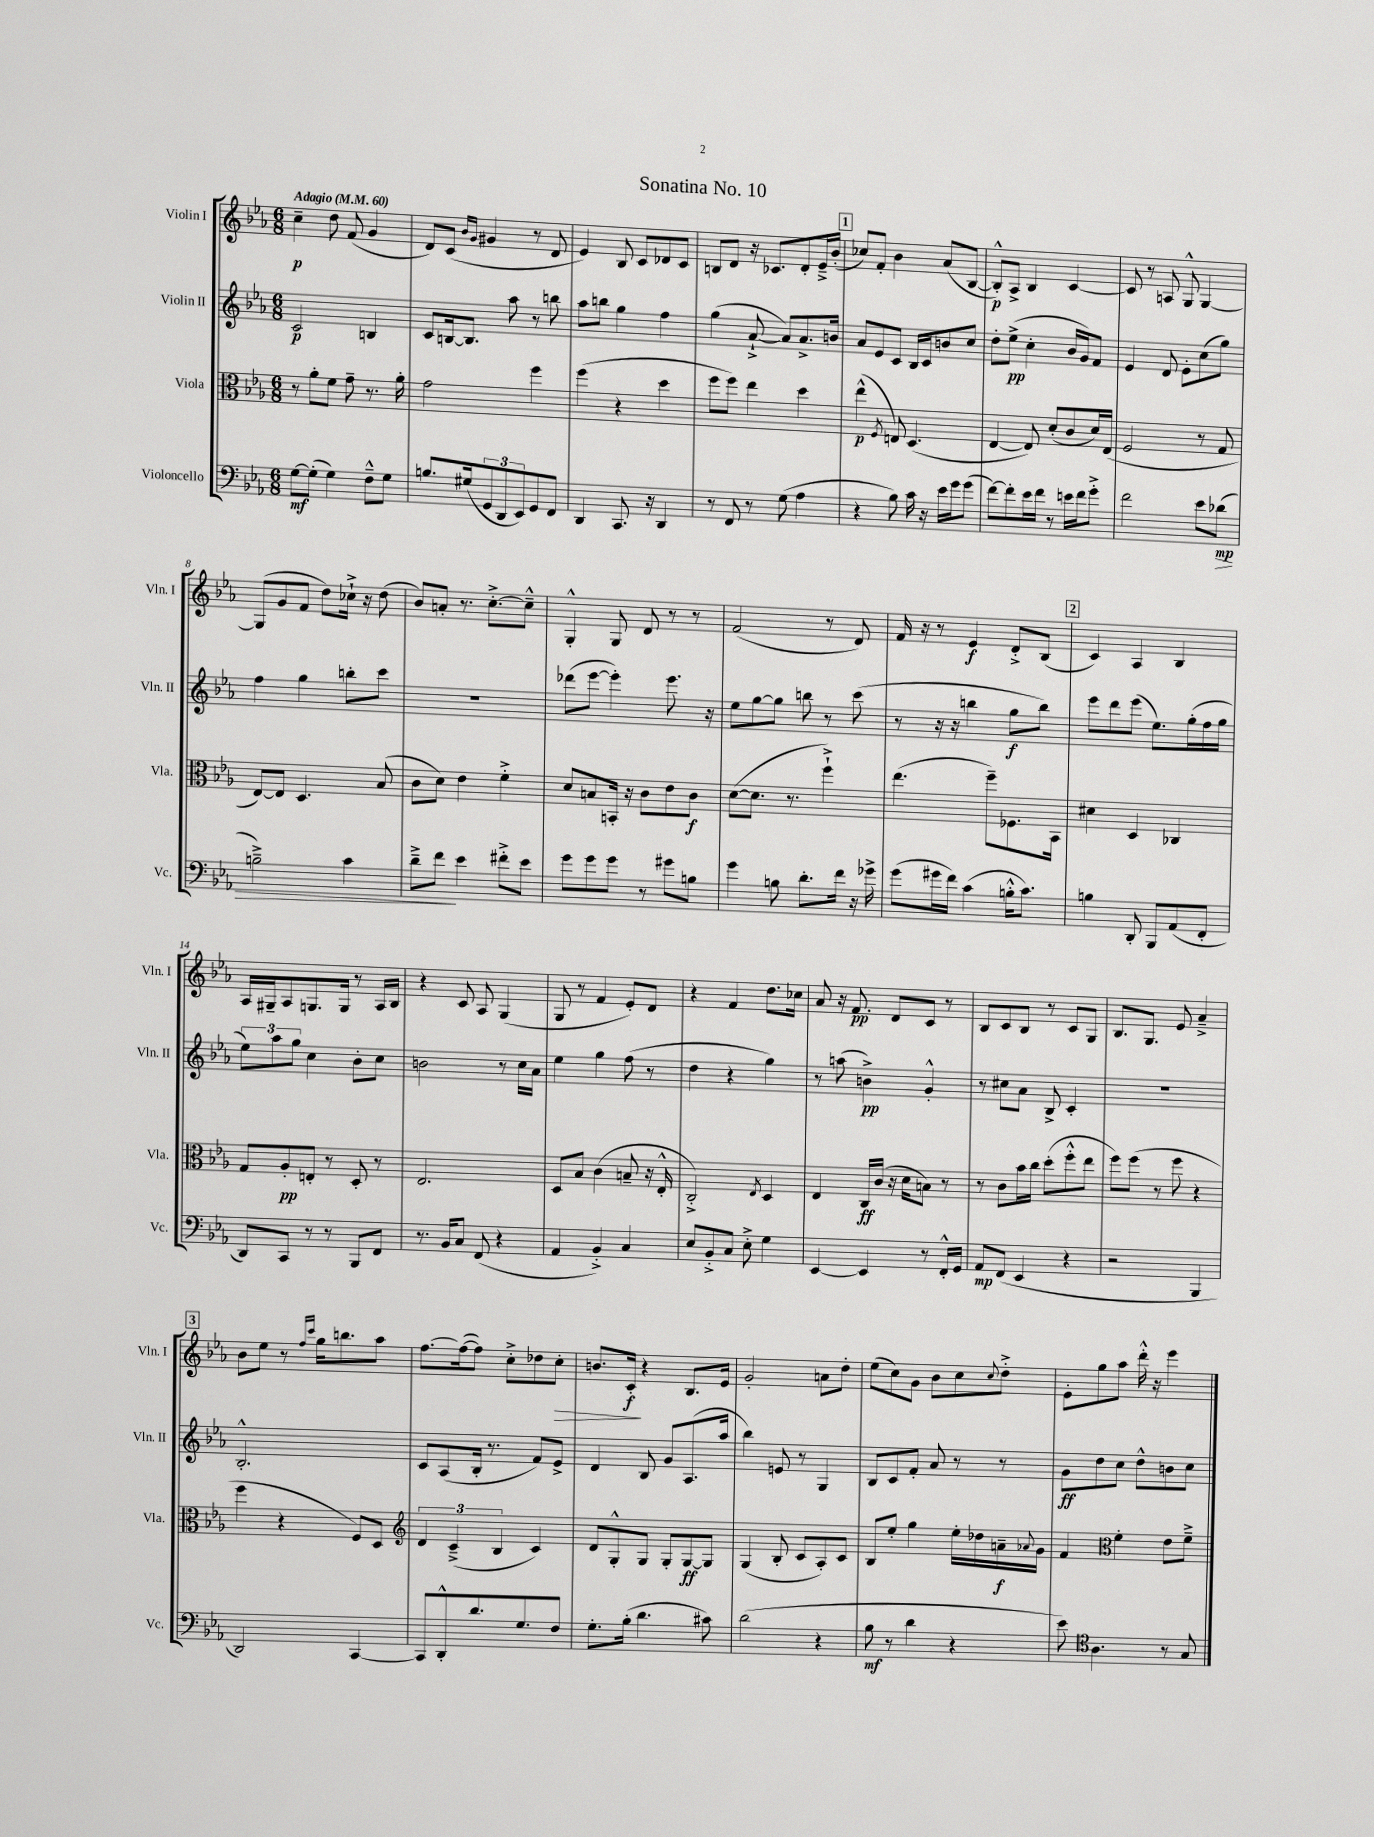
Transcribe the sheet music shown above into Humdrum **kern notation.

**kern	**dynam	**kern	**dynam	**kern	**dynam	**kern	**dynam
*part4	*part4	*part3	*part3	*part2	*part2	*part1	*part1
*staff4	*staff4	*staff3	*staff3	*staff2	*staff2	*staff1	*staff1
*I"Violoncello	*	*I"Viola	*	*I"Violin II	*	*I"Violin I	*
*I'Vc.	*	*I'Vla.	*	*I'Vln. II	*	*I'Vln. I	*
*clefF4	*	*clefC3	*	*clefG2	*	*clefG2	*
*k[b-e-a-]	*	*k[b-e-a-]	*	*k[b-e-a-]	*	*k[b-e-a-]	*
*M6/8	*	*M6/8	*	*M6/8	*	*M6/8	*
*MM60	*	*MM60	*	*MM60	*	*MM60	*
=1	=1	=1	=1	=1	=1	=1	=1
!	!	!	!	!	!	!LO:TX:a:B:t=Adagio	!
[8G\L	mf	8r	.	2c/	p	4cc~\	p
(8G'\J]	.	8a-'\L	.	.	.	.	.
4G\)	.	8f\J	.	.	.	8dd\	.
.	.	8g~\	.	.	.	(8f/	.
8F~^^\L	.	8.r	.	4Bn/	.	4g/	.
8G\J	.	.	.	.	.	.	.
.	.	16a-'\	.	.	.	.	.
=2	=2	=2	=2	=2	=2	=2	=2
8.Bn/L	.	2g\	.	8c/L	.	8d/L)	.
.	.	.	.	[16Bn/k	.	(8c/J	.
(16G#X/k	.	.	.	8.B/J]	.	.	.
.	.	.	.	.	.	16qqb-/LL	.
.	.	.	.	.	.	16qqg/JJ	.
12GG/	.	.	.	.	.	4g#X/	.
12DD/	.	.	.	.	.	.	.
.	.	.	.	8aa-\	.	.	.
12EE-/)	.	.	.	.	.	.	.
8GG/	.	4ff\	.	8r	.	8r	.
8FF/J	.	.	.	8bbn\	.	8d/	.
=3	=3	=3	=3	=3	=3	=3	=3
4DD/	.	(4ff\	.	8aa-\L	.	4e-/)	.
.	.	.	.	8bbn\J	.	.	.
8.CC/	.	4r	.	4gg\	.	8B-/	.
.	.	.	.	.	.	8c/L	.
16r	.	.	.	.	.	.	.
4DD/	.	4dd\	.	4ff\	.	8d-X/	.
.	.	.	.	.	.	8c/J	.
=4	=4	=4	=4	=4	=4	=4	=4
8r	.	8ff\L	.	(4gg\	.	8Bn/L	.
8FF/	.	8ff\J)	.	.	.	8d/J	.
8r	.	4ee-\	.	[8a-`^/	.	16r	.
.	.	.	.	.	.	8.c-X/L	.
(8G\	.	.	.	8a-/L])	.	.	.
4A-\	.	4dd\	.	8.a-^/	.	8d'/	.
.	.	.	.	.	.	16e-~^/L	.
.	.	.	.	16bn/Jk	.	(16b-'/JJ	.
!!LO:REH:place=s1:t=1
=5	=5	=5	=5	=5	=5	=5	=5
4r	.	(4ee-^^\	p	8a-/L	.	8cc-X/L)	.
.	.	.	.	8e-/	.	8f'/J	.
.	.	8qF/	.	.	.	.	.
8B-\)	.	8En/)	.	8c/J	.	4b-\	.
16c\	.	(4.D/	.	16B-/LL	.	.	.
16r	.	.	.	16c/J	.	.	.
16e-\LL	.	.	.	8bn/	.	(8a-/L	.
16g\J	.	.	.	.	.	.	.
(8g\J	.	.	.	8cc/J	.	[8B-/J	.
=6	=6	=6	=6	=6	=6	=6	=6
[8f\L)	.	[4E-/	.	8dd'\L	.	8B-'^^/L])	p
8f'\]	.	.	.	(8ee-^\J	pp	8A-^/J	.
16e-\L	.	8E-/])	.	4cc'\	.	4B-/	.
16f\JJ	.	.	.	.	.	.	.
8r	.	(8d'/L	.	.	.	.	.
16en\LL	.	8c/	.	16b-/LL	.	[4c/	.
16f\J	.	.	.	16g/J)	.	.	.
8g'^\J	.	16d/L)	.	8f/J	.	.	.
.	.	(16E-/JJ	.	.	.	.	.
=7	=7	=7	=7	=7	=7	=7	=7
2f\	.	2F/	.	4e-/	.	8c/]	.
.	.	.	.	.	.	8r	.
.	.	.	.	8d/	.	8An/	.
.	.	.	.	8e-'\L	.	8G^^/	.
8e-\L	.	8r	.	(8cc\	.	[4G/	.
!	!LO:HP:b	!	!	!	!	!	!
(8d-X\J	> mp	8G/	.	8gg\J)	.	.	.
!!LO:LB:g=z
=8	=8	=8	=8	=8	=8	=8	=8
2Bn~^\)	.	[8E-/L)	.	4ff\	.	(8G/L]	.
.	.	8E-/J]	.	.	.	8g/	.
.	.	4.D/	.	4gg\	.	8f/J	.
.	.	.	.	.	.	8dd\L)	.
4c\	.	.	.	8bbn'\L	.	16cc-X`^\Jk	.
.	.	.	.	.	.	16r	.
.	.	(8B-/	.	8ccc\J	.	(8dd\	.
=9	=9	=9	=9	=9	=9	=9	=9
8d~^\L	.	8c\L	.	2.r	.	8b-/L)	.
8f\J	.	8d\J)	.	.	.	8an'/J	.
4e-\	]	4e-\	.	.	.	8.r	.
.	.	.	.	.	.	[8.cc'^\L	.
8f#X'^\L	.	4f'^\	.	.	.	.	.
8e-\J	.	.	.	.	.	8cc~^^\J]	.
=10	=10	=10	=10	=10	=10	=10	=10
8g\L	.	8d/L	.	(8ddd-X\L	.	4G'^^/	.
8g\	.	8Bn/	.	[8eee-\J	.	.	.
8g\J	.	16BBn'/Jk	.	4eee-'\])	.	8G/	.
.	.	16r	.	.	.	.	.
8r	.	8c\L	.	.	.	8d/	.
8g#X\L	.	8e-\	.	8.eee-\	.	8r	.
8Bn\J	.	8c\J	f	.	.	8r	.
.	.	.	.	16r	.	.	.
=11	=11	=11	=11	=11	=11	=11	=11
4g\	.	([8d\L	.	8ee-\L	.	(2f/	.
.	.	8.d\J]	.	[8gg\	.	.	.
8Bn\	.	.	.	8gg\J]	.	.	.
.	.	8.r	.	.	.	.	.
8.d'\L	.	.	.	8bbn\	.	.	.
.	.	4ff`^\)	.	8r	.	8r	.
16f\Jk	.	.	.	.	.	.	.
16r	.	.	.	(8ccc\	.	8d/)	.
16g-X^\	.	.	.	.	.	.	.
=12	=12	=12	=12	=12	=12	=12	=12
(8g\L	.	(4.ee-\	.	8r	.	16f/	.
.	.	.	.	.	.	16r	.
16g#X\L	.	.	.	16r	.	8r	.
16f\JJ)	.	.	.	16r	.	.	.
(4c\	.	.	.	4bbn\	.	4e-/	f
.	.	8ff~\L)	.	.	.	.	.
16Bn'^^\KL	.	8.F-X\	.	8gg\L	f	8d'^/L	.
8.c\J)	.	.	.	.	.	.	.
.	.	.	.	8bb\J)	.	(8B-/J	.
.	.	16BB-\Jk	.	.	.	.	.
!!LO:REH:place=s1:t=2
=13	=13	=13	=13	=13	=13	=13	=13
4Bn\	.	4d#X\	.	8eee-\L	.	4c/)	.
.	.	.	.	8ddd\	.	.	.
8DD'/	.	4D/	.	(8eee-\J	.	4A-/	.
8BBB-/L	.	.	.	8.ee-\L)	.	.	.
(8AA-/	.	4C-X/	.	.	.	4B-/	.
.	.	.	.	(16gg'\L	.	.	.
8FF'/J	.	.	.	16ff\	.	.	.
.	.	.	.	16gg\JJ	.	.	.
!!LO:LB:g=z
=14	=14	=14	=14	=14	=14	=14	=14
8DD/L)	.	8G/L	.	12ee-\L)	.	16A-/LL	.
.	.	.	.	.	.	16G#X~/J	.
.	.	.	.	12aa-\	.	.	.
8CC/J	.	8A-'/	pp	.	.	8A-/	.
.	.	.	.	12gg\J	.	.	.
8r	.	8En'/J	.	4cc\	.	8.Gn/	.
8r	.	8r	.	.	.	.	.
.	.	.	.	.	.	16G/Jk	.
8BBB-/L	.	8D'/	.	8b-'\L	.	8r	.
8FF/J	.	8r	.	8cc\J	.	16A-/LL	.
.	.	.	.	.	.	16B-/JJ	.
=15	=15	=15	=15	=15	=15	=15	=15
8.r	.	2.E-/	.	2bn\	.	4r	.
16BB-/KL	.	.	.	.	.	.	.
8C/J	.	.	.	.	.	8c/	.
(8FF/	.	.	.	.	.	8A-/	.
4r	.	.	.	8r	.	(4G/	.
.	.	.	.	16cc\LL	.	.	.
.	.	.	.	16a-\JJ	.	.	.
=16	=16	=16	=16	=16	=16	=16	=16
4AA-/	.	8D/L	.	4ee-\	.	8G/	.
.	.	8B-/J	.	.	.	8r	.
4BB-'^/)	.	(4c\	.	4gg\	.	4f/	.
4C/	.	8Bn~/	.	(8ff\	.	8e-'/L)	.
.	.	16r	.	8r	.	8d/J	.
.	.	16E-'^^/	.	.	.	.	.
=17	=17	=17	=17	=17	=17	=17	=17
8E-/L	.	2C'^/)	.	4dd\	.	4r	.
8BB-'^/	.	.	.	.	.	.	.
8C/J	.	.	.	4r	.	4f/	.
8E-'^\	.	.	.	.	.	.	.
.	.	8qE-/	.	.	.	.	.
4G\	.	4D/	.	4gg\)	.	8.dd\L	.
.	.	.	.	.	.	16cc-X\Jk	.
=18	=18	=18	=18	=18	=18	=18	=18
[4EE-/	.	4E-/	.	8r	.	8a-/	.
.	.	.	.	(8aan\	.	16r	.
.	.	.	.	.	.	8.f/	pp
4EE-/]	.	16C/LL	ff	4bn^\)	pp	.	.
.	.	(16c/JJ	.	.	.	.	.
.	.	16r	.	.	.	8d/L	.
.	.	16d\KL	.	.	.	.	.
8r	.	8Bn\J)	.	4g'^^/	.	8c/J	.
16FF'^^/LL	.	8r	.	.	.	8r	.
16GG/JJ	.	.	.	.	.	.	.
=19	=19	=19	=19	=19	=19	=19	=19
8AA-/L	mp	8r	.	8r	.	8B-/L	.
(8FF/J	.	8c\L	.	8cc#X\L	.	8c/	.
4EE-/	.	16b-\L	.	8a-\J	.	8B-/J	.
.	.	16cc\JJ	.	.	.	.	.
.	.	(8dd'\L	.	8B-^/	.	8r	.
4r	.	8ff'^^\	.	4c'/	.	8c/L	.
.	.	8ee-\J	.	.	.	8G/J	.
=20	=20	=20	=20	=20	=20	=20	=20
2r	.	8ff\L)	.	2.r	.	8.B-/L	.
.	.	(8ff\J	.	.	.	.	.
.	.	.	.	.	.	8.G/J	.
.	.	8r	.	.	.	.	.
.	.	8ff\	.	.	.	8e-/	.
4BBB-/	.	4r	.	.	.	4a-~^/	.
!!LO:LB:g=z
!!LO:REH:place=s1:t=3
=21	=21	=21	=21	=21	=21	=21	=21
2DD/)	.	4ff\	.	2.B-'^^/	.	8b-\L	.
.	.	.	.	.	.	8ee-\J	.
.	.	4r	.	.	.	8r	.
.	.	.	.	.	.	16qqff/LL	.
.	.	.	.	.	.	16qqccc/JJ	.
.	.	.	.	.	.	16gg\KL	.
.	.	.	.	.	.	8.bbn\	.
[4CC/	.	8F/L)	.	.	.	.	.
.	.	8D/J	.	.	.	8aa-\J	.
=22	=22	=22	=22	=22	=22	=22	=22
*	*	*clefG2	*	*	*	*	*
8CC/L]	.	6d/	.	8c/L	.	[8.ff\L	.
8DD'^^/	.	.	.	(8A-/	.	.	.
.	.	(6c~^/	.	.	.	.	.
.	.	.	.	.	.	(16ff\k_	.
8.d/	.	.	.	16B-'/Jk	.	8ff\J])	.
.	.	.	.	8.r	.	.	.
.	.	6B-/	.	.	.	.	.
.	.	.	.	.	.	8cc'^\L	.
8.G/	.	.	.	.	.	.	.
.	.	4c/)	.	8f/L)	.	8dd-X\	.
!	!	!	!	!	!	!	!LO:HP:b
8F/J	.	.	.	8e-^/J	.	8cc'\J	>
=23	=23	=23	=23	=23	=23	=23	=23
8.G'\L	.	8d/L	.	4d/	.	8.bn/L	.
.	.	8G'^^/	.	.	.	.	.
(16B-'\Jk	.	.	.	.	.	16c'/Jk	f
4.d\	.	8G/J	.	8B-/	.	4r	]
.	.	8G'/L	.	8g/L	.	.	.
.	.	[8G/	ff	(8.A-/	.	8.B-/L	.
8c#X\)	.	8G/J]	.	.	.	.	.
.	.	.	.	16aa-/Jk	.	16e-/Jk	.
=24	=24	=24	=24	=24	=24	=24	=24
(2d\	.	(4G/	.	4bb-\)	.	2g'/	.
.	.	8B-'/	.	8en/	.	.	.
.	.	8c/L	.	8r	.	.	.
4r	.	8A-'/)	.	4G/	.	8an\L	.
.	.	8c/J	.	.	.	8dd'\J	.
=25	=25	=25	=25	=25	=25	=25	=25
8B-\	mf	8B-/L	.	8B-/L	.	(8ee-\L	.
8r	.	8ee-'/J	.	8c/	.	8cc\)	.
4d\	.	4gg\	.	8f'/J	.	8g\J	.
.	.	.	.	8a-/	.	8b-\L	.
4r	.	16ee-'\LL	.	8r	.	8cc\	.
.	.	16dd-X\	.	.	.	.	.
.	.	.	.	.	.	8qqcc/	.
.	.	16an~\	f	8r	.	8dd'^\J	.
.	.	8qqa-X/	.	.	.	.	.
.	.	16g\JJ	.	.	.	.	.
=26	=26	=26	=26	=26	=26	=26	=26
8e-\)	.	4f/	.	8g\L	ff	8e-'\L	.
*clefC4	*	*	*	*	*	*	*
4.A-\	.	.	.	8dd\	.	8gg\	.
*	*	*clefC3	*	*	*	*	*
.	.	4f'\	.	8cc\J	.	8aa-\J	.
.	.	.	.	8dd^^\L	.	16ddd'^^\	.
.	.	.	.	.	.	16r	.
8r	.	8e-\L	.	8bn\	.	4eee-\	.
8G/	.	8f~^\J	.	8cc\J	.	.	.
==	==	==	==	==	==	==	==
*-	*-	*-	*-	*-	*-	*-	*-
